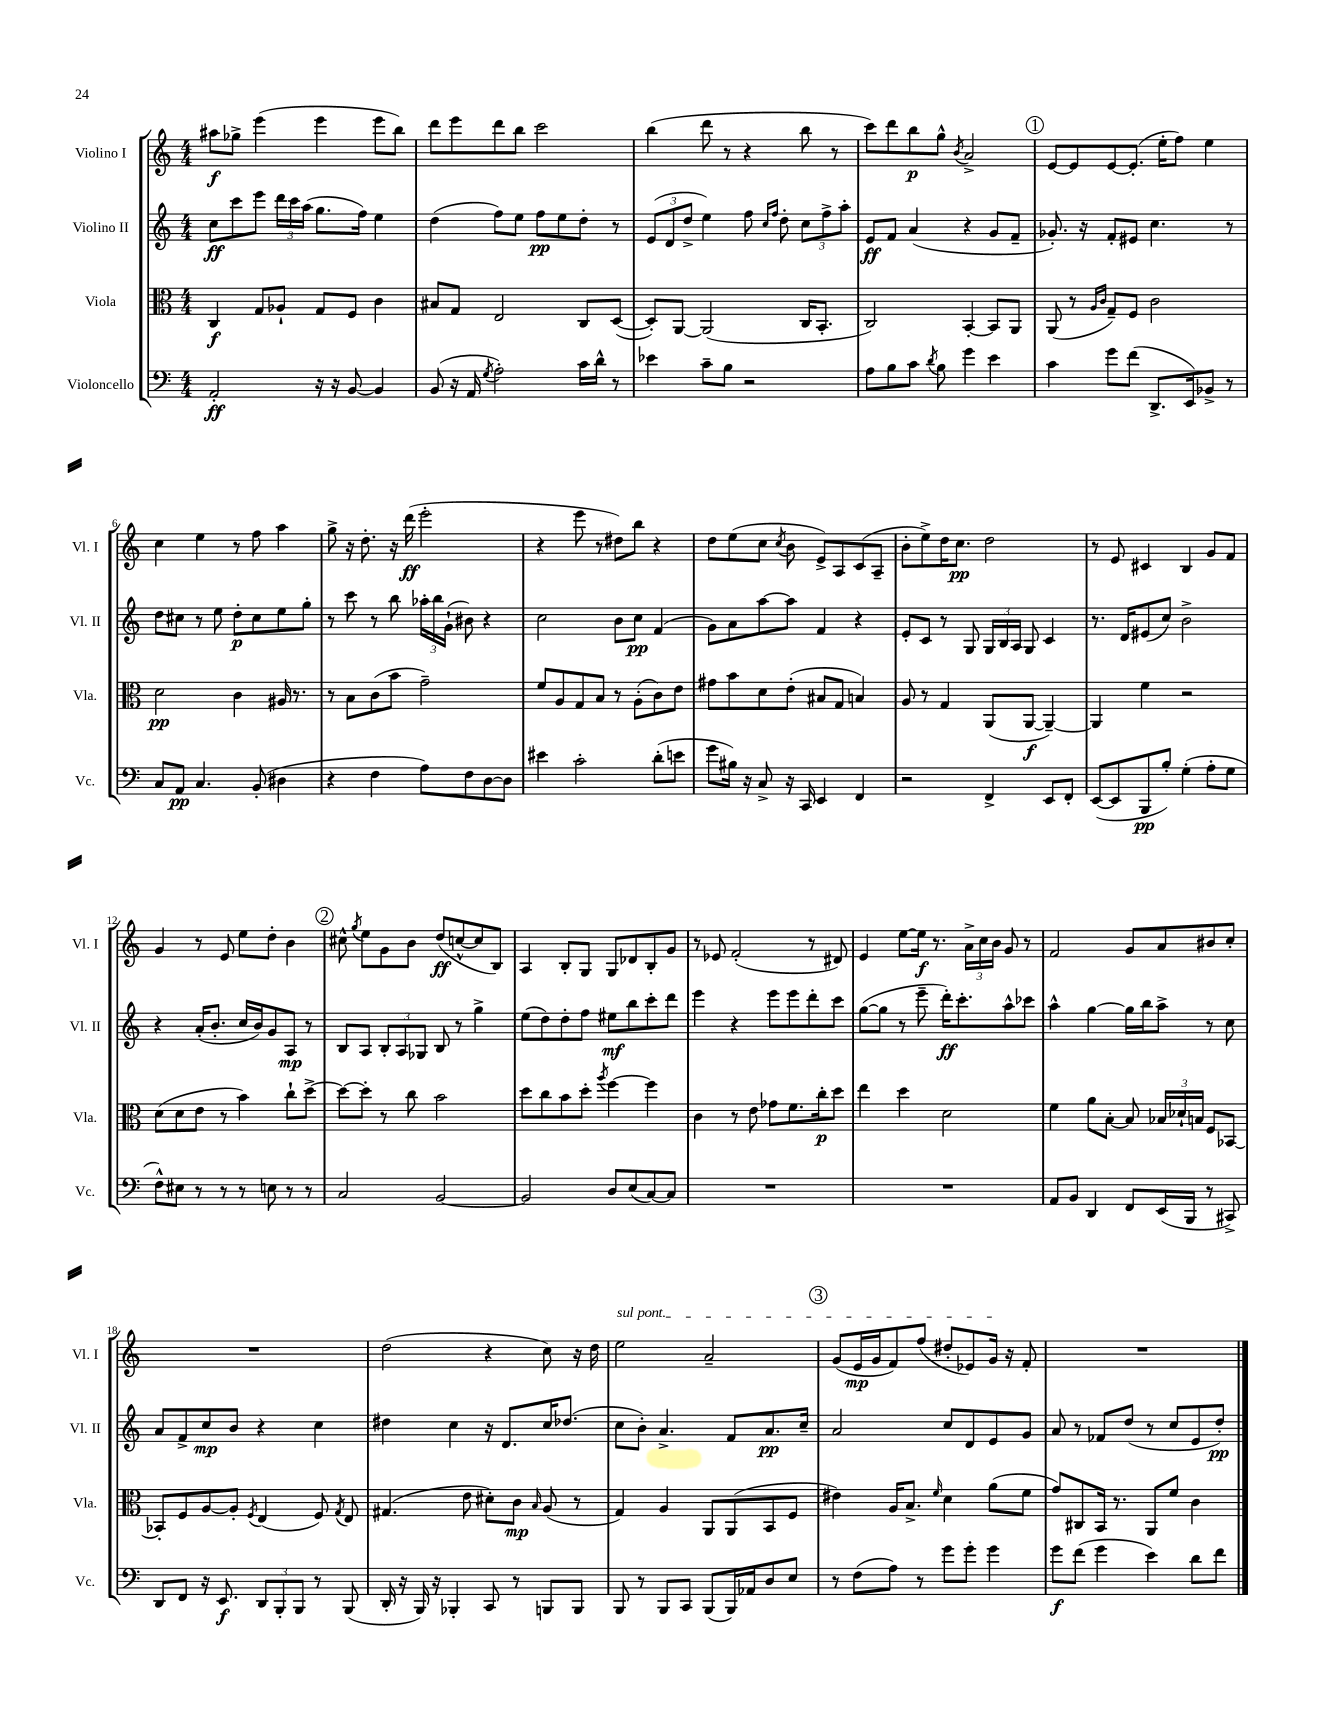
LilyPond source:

<<
\new StaffGroup <<
\new Staff = "s0" \with { instrumentName = "Violino I" shortInstrumentName = "Vl. I" } {
    \clef treble \key c \major \numericTimeSignature \time 4/4
    \autoBeamOff ais''8[\f ges''8]-> e'''4( e'''4 e'''8[ b''8]) |
    d'''8[ e'''8 d'''8 b''8] c'''2 |
    b''4( d'''8 r8 r4 b''8 r8 |
    c'''8[) d'''8 b''8\p g''8]-^ \acciaccatura { b'8 } a'2-> |
    \mark \markup { \circle "1" } e'8[~ e'8 e'8~ e'8.]-.( e''16[-. f''8]) e''4 |
    c''4 e''4 r8 f''8 a''4 |
    g''8-> r16 d''8.-. r16 d'''16\ff( e'''2-. |
    r4 e'''8 r8 dis''8[) b''8] r4 |
    d''8[ e''8( c''8] \acciaccatura { c''8 } b'8 e'8[->) a8 c'8( a8]-- |
    b'8[-. e''8->) d''16 c''8.]\pp d''2 |
    r8 e'8 cis'4 b4 g'8[ f'8] |
    g'4 r8 e'8 e''8[ d''8]-. b'4 |
    \mark \markup { \circle "2" } cis''8-^ \acciaccatura { g''8 } e''8[ g'8 b'8] d''8[\ff( c''8~-^ c''8 b8]) |
    a4 b8[-. g8] g8[ des'8 b8-. g'8] |
    r8 ees'8 f'2-.( r8 dis'8) |
    e'4 e''8[~ e''16]\f r8. \tuplet 3/2 { a'16[-> c''16 b'16] } g'8 r8 |
    f'2 g'8[ a'8 bis'8 c''8]-. |
    R1 |
    d''2( r4 c''8) r16 d''16 |
    \once \override TextSpanner.bound-details.left.text = \markup { \italic "sul pont." } e''2\startTextSpan a'2-- |
    \mark \markup { \circle "3" } g'8[( e'16\mp g'16 f'8) f''8]( dis''8[-. ees'8) g'16]\stopTextSpan r16 f'8-. |
    R1 \bar "|." |
}
\new Staff = "s1" \with { instrumentName = "Violino II" shortInstrumentName = "Vl. II" } {
    \clef treble \key c \major \numericTimeSignature \time 4/4
    \autoBeamOff c''8[\ff c'''8 e'''8] \tuplet 3/2 { d'''16[ c'''16 a''16]( } g''8.[ f''16]) e''4 |
    d''4( f''8[) e''8] f''8[\pp e''8 d''8]-. r8 |
    \tuplet 3/2 { e'8[( d'8 d''8]-> } e''4) f''8 \grace { c''16[ f''16] } d''8-. \tuplet 3/2 { c''8[ f''8-> a''8]-. } |
    e'8[\ff f'8] a'4( r4 g'8[ f'8]-- |
    \mark \markup { \circle "1" } ges'8.-.) r16 f'8[-. eis'8] c''4. r8 |
    d''8[ cis''8] r8 e''8 d''8[-.\p cis''8 e''8 g''8]-. |
    r8 c'''8 r8 b''8 \tuplet 3/2 { aes''16[-. b''16 g'16]-!( } bis'8) r4 |
    c''2 b'8[ c''8]\pp f'4( |
    g'8[) a'8 a''8~ a''8] f'4 r4 |
    e'8[-. c'8] r8 g8 \tuplet 3/2 { g16[ b16 a16] } g8 c'4 |
    r8. d'16[ eis'8( c''8]) b'2-> |
    r4 a'16[-.( b'8.]-. c''16[ b'16) g'8 a8]\mp r8 |
    \mark \markup { \circle "2" } b8[ a8] \tuplet 3/2 { b8[-. a8 ges8] } b8 r8 g''4-> |
    e''8[( d''8) d''8-. f''8] eis''8[\mf b''8 c'''8-. d'''8] |
    e'''4 r4 e'''8[ e'''8 d'''8-. c'''8] |
    g''8[~( g''8] r8 e'''8-- d'''16[-.\ff) c'''8.-. a''8-^ ces'''8] |
    a''4-^ g''4~ g''16[ b''16 a''8]-> r8 c''8 |
    a'8[ f'8-> c''8\mp b'8] r4 c''4 |
    dis''4 c''4 r16 d'8.[ c''16 des''8.]( |
    c''8[ b'8]-.) a'4.-> f'8[ a'8.\pp c''16]-- |
    \mark \markup { \circle "3" } a'2 c''8[ d'8 e'8 g'8] |
    a'8 r8 fes'8[ d''8]( r8 c''8[ e'8 d''8]-.\pp) \bar "|." |
}
\new Staff = "s2" \with { instrumentName = "Viola" shortInstrumentName = "Vla." } {
    \clef alto \key c \major \numericTimeSignature \time 4/4
    \autoBeamOff c4\f g8[ aes8]-! g8[ f8] c'4 |
    bis8[ g8] e2 c8[ d8]~( |
    d8[-.) a,8]~ a,2( c16[ b,8.]-. |
    c2) b,4~-. b,8[ a,8] |
    \mark \markup { \circle "1" } a,8( r8 \grace { a16[ c'16] } g8[--) f8] c'2 |
    d'2\pp c'4 ais16 r8. |
    r8 b8[ c'8( b'8] g'2--) |
    f'8[ a8 g8 b8] r8 a8[-.( c'8) e'8] |
    gis'8[ b'8 d'8 e'8]-.( bis8[ g8] b4) |
    a8 r8 g4 a,8[( a,8]~\f a,4~--) |
    a,4 f'4 r2 |
    d'8[( d'8 e'8] r8 b'4) c''8[-! d''8]~-> |
    \mark \markup { \circle "2" } d''8[~ d''8]-. r8 c''8 b'2 |
    d''8[ c''8 b'8 d''8]-. \acciaccatura { a''8 } f''4~ f''4 |
    c'4 r8 e'8 ges'8[ f'8. c''16-.\p d''8] |
    e''4 d''4 d'2 |
    f'4 a'8[ b8]~-. b8 \tuplet 3/2 { bes16[ des'16-! b16] } f8[ bes,8]~ |
    bes,8[-. f8 a8~ a8]-. \acciaccatura { f8 } e4( f8) \acciaccatura { g8 } e8 |
    gis4.( e'8 dis'8[-.) c'8]\mp \grace { b16 } a8( r8 |
    g4) a4 a,8[ a,8( b,8 f8] |
    \mark \markup { \circle "3" } eis'4) a16[ b8.]-> \grace { f'16 } d'4 a'8[( f'8] |
    g'8[) cis8 b,16] r8. a,8[ f'8] c'4 \bar "|." |
}
\new Staff = "s3" \with { instrumentName = "Violoncello" shortInstrumentName = "Vc." } {
    \clef bass \key c \major \numericTimeSignature \time 4/4
    \autoBeamOff a,2-.\ff r16 r16 b,8~ b,4 |
    b,8( r16 a,16 \acciaccatura { g8 } a2-.) c'16[ d'16]-^ r8 |
    ees'4 c'8[-- b8] r2 |
    a8[ b8 c'8] \acciaccatura { d'8 } b8 g'4 e'4 |
    \mark \markup { \circle "1" } c'4 g'8[ f'8]( d,8.[-> e,16) bes,8]-> r8 |
    c8[ a,8]\pp c4. b,8-.( dis4 |
    r4 f4 a8[) f8 d8~ d8] |
    eis'4 c'2-. d'8[-.( e'8] |
    g'8[ bis16]) r16 c8-> r16 c,16 e,4 f,4 |
    r2 f,4-> e,8[ f,8]-. |
    e,8[~( e,8 b,,8\pp b8]-.) g4-.( a8[-. g8] |
    f8[-^) eis8] r8 r8 r8 e8 r8 r8 |
    \mark \markup { \circle "2" } c2 b,2~ |
    b,2 d8[ e8( c8~) c8] |
    R1 |
    R1 |
    a,8[ b,8] d,4 f,8[ e,16( b,,16] r8 cis,8->) |
    d,8[ f,8] r16 e,8.\f \tuplet 3/2 { d,8[ b,,8-. b,,8] } r8 b,,8( |
    d,16-. r16 b,,16) r16 bes,,4-. c,8 r8 b,,8[ b,,8] |
    b,,8 r8 b,,8[ c,8] b,,8[( b,,16) aes,16 d8 e8] |
    \mark \markup { \circle "3" } r8 f8[( a8]) r8 g'8[ g'8]-. g'4 |
    g'8[\f f'8]( g'4 e'4) d'8[ f'8] \bar "|." |
}
>>
>>
